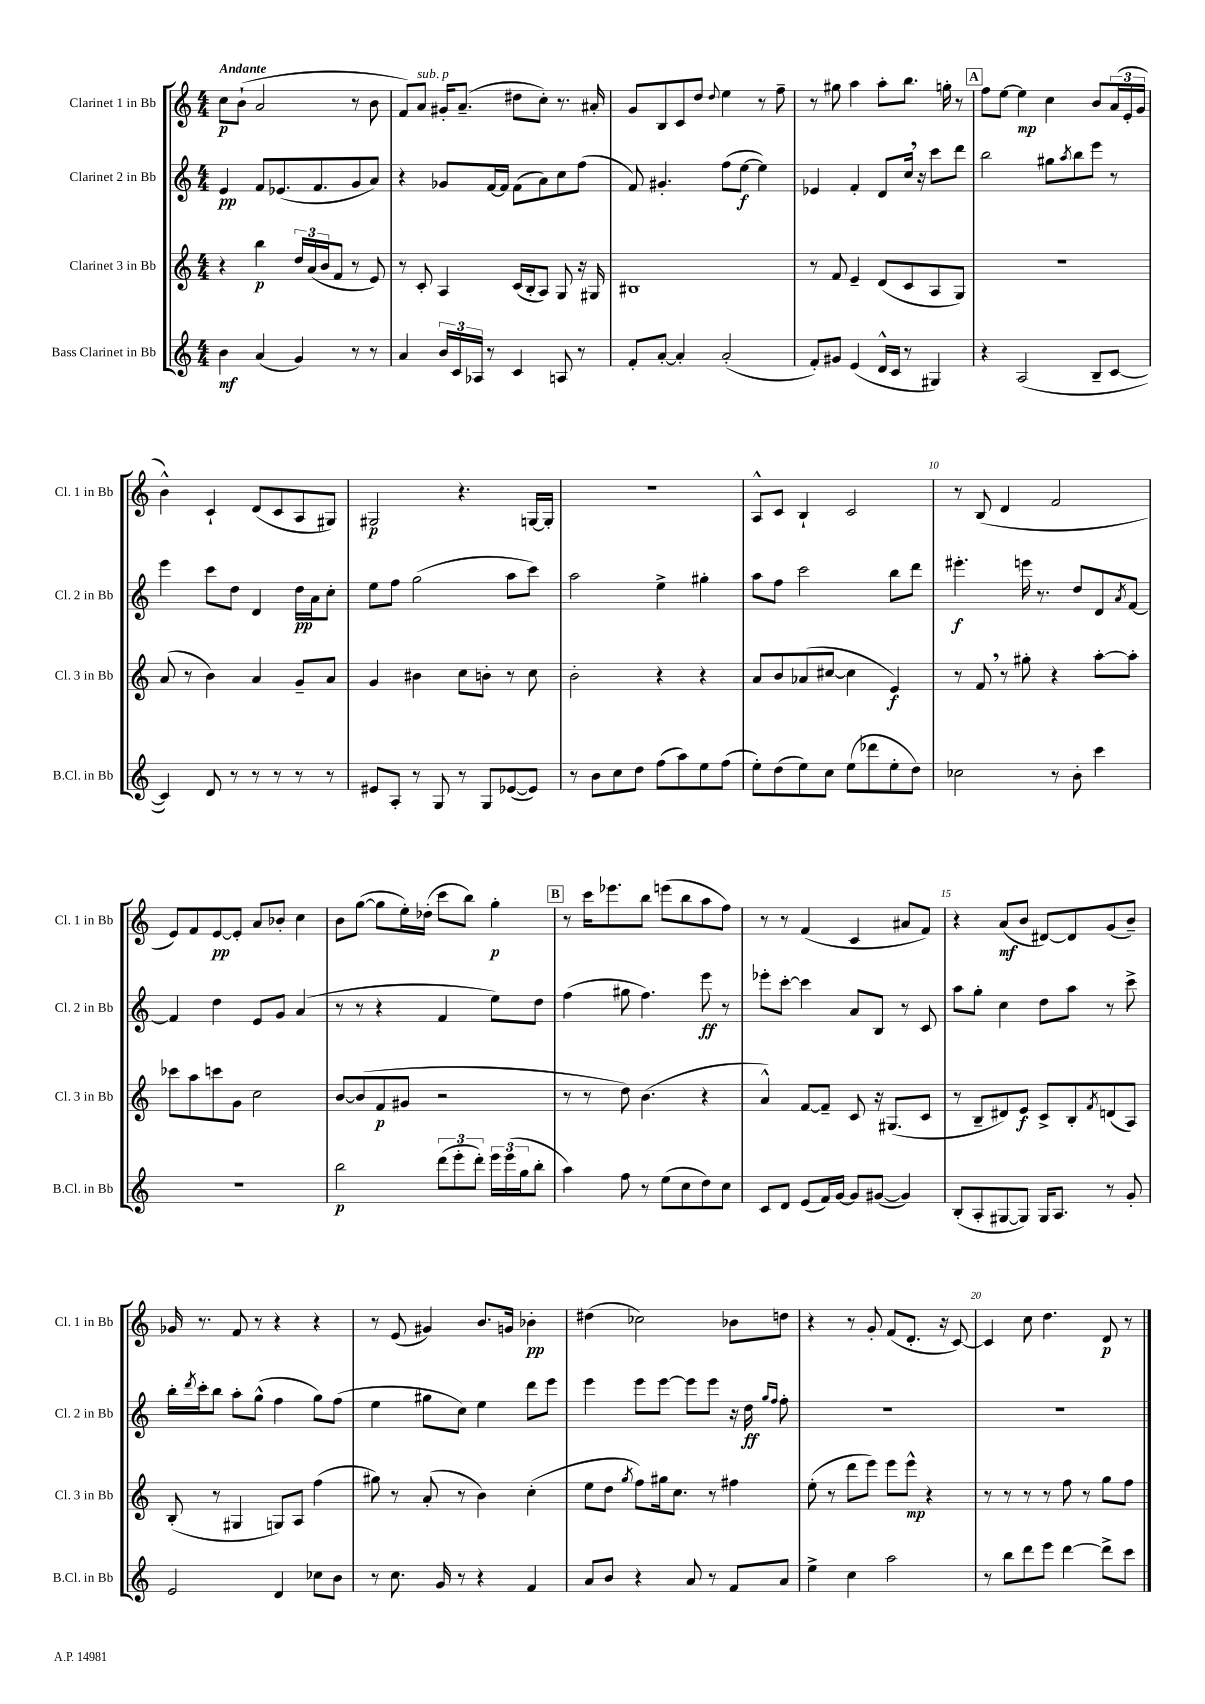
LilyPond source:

<<
\new StaffGroup <<
\new Staff = "s0" \with { instrumentName = "Clarinet 1 in Bb" shortInstrumentName = "Cl. 1 in Bb" } {
    \clef treble \key c \major \numericTimeSignature \time 4/4 \tempo "Andante"
    c''8\p b'8-!( a'2 r8 b'8 |
    f'8) a'8^\markup { \italic "sub. p" } gis'16-. a'8.--( dis''8 c''8-.) r8. ais'16-. |
    g'8 b8 c'8 d''8 \appoggiatura { d''8 } e''4 r8 f''8-- |
    r8 gis''8 a''4 a''8-. b''8. g''16-. r8 |
    \mark \markup { \box "A" } f''8 e''8~ e''4\mp c''4 b'8 \tuplet 3/2 { a'16( e'16-. g'16 } |
    b'4-^) c'4-! d'8( c'8 a8 gis8) |
    gis2\p r4. g16~ g16-. |
    R1 |
    a8-^ c'8 b4-! c'2 |
    r8 b8( d'4 f'2 |
    e'8) f'8 e'8~\pp e'8-. a'8 bes'8-. c''4 |
    b'8 g''8~( g''8 e''16-.) des''16-.( c'''8 b''8) g''4-.\p |
    \mark \markup { \box "B" } r8 c'''16 ees'''8. b''8 e'''8( b''8 a''8 f''8) |
    r8 r8 f'4( c'4 ais'8 f'8) |
    r4 a'8\mf( b'8 dis'8~) dis'8 g'8( b'8--) |
    ges'16 r8. f'8 r8 r4 r4 |
    r8 e'8( gis'4) b'8. g'16 bes'4-.\pp |
    dis''4( ces''2) bes'8 d''8 |
    r4 r8 g'8-. f'8( d'8.-. r16 c'8~) |
    c'4 c''8 d''4. d'8\p r8 \bar "|." |
}
\new Staff = "s1" \with { instrumentName = "Clarinet 2 in Bb" shortInstrumentName = "Cl. 2 in Bb" } {
    \clef treble \key c \major \numericTimeSignature \time 4/4
    e'4\pp f'8 ees'8.( f'8. g'8 a'8) |
    r4 ges'8 f'16~ f'16 f'8( a'8) c''8 f''8( |
    f'8) gis'4.-. f''8( e''8~\f e''4) |
    ees'4 f'4-. d'8 c''16 \breathe r16 c'''8 d'''8 |
    \mark \markup { \box "A" } b''2 gis''8 \acciaccatura { a''8 } b''8 e'''8 r8 |
    e'''4 c'''8 d''8 d'4 d''16\pp a'16 c''8-. |
    e''8 f''8 g''2( a''8 c'''8) |
    a''2 e''4-> gis''4-. |
    a''8 f''8 c'''2 b''8 d'''8 |
    eis'''4.-.\f e'''16 r8. d''8 d'8 \acciaccatura { a'8 } f'8~ |
    f'4 d''4 e'8 g'8 a'4( |
    r8 r8 r4 f'4 e''8) d''8 |
    \mark \markup { \box "B" } f''4( gis''8 f''4.) e'''8\ff r8 |
    ees'''8-. c'''8~-. c'''4 a'8 b8 r8 c'8 |
    a''8 g''8-. c''4 d''8 a''8 r8 c'''8-> |
    b''16-. \acciaccatura { d'''8 } c'''16-. b''8 a''8-. g''8-^( f''4 g''8) f''8( |
    e''4 gis''8 c''8) e''4 d'''8 e'''8 |
    e'''4 e'''8 e'''8~ e'''8 e'''8 r16 d''16\ff \grace { g''16 f''16 } f''8-. |
    R1 |
    R1 \bar "|." |
}
\new Staff = "s2" \with { instrumentName = "Clarinet 3 in Bb" shortInstrumentName = "Cl. 3 in Bb" } {
    \clef treble \key c \major \numericTimeSignature \time 4/4
    r4 b''4\p \tuplet 3/2 { d''16 a'16( b'16 } f'8 r8 e'8) |
    r8 c'8-. a4 c'16( b16-. a8) g8 r16 gis16 |
    bis1 |
    r8 f'8 e'4-- d'8( c'8 a8 g8) |
    \mark \markup { \box "A" } R1 |
    a'8( r8 b'4) a'4 g'8-- a'8 |
    g'4 bis'4 c''8 b'8-. r8 c''8 |
    b'2-. r4 r4 |
    a'8 b'8 aes'8( cis''8~ cis''4 e'4\f) |
    r8 f'8 \breathe r8 gis''8-. r4 a''8~-. a''8-. |
    ces'''8 a''8 c'''8 g'8 c''2 |
    b'8~ b'8( f'8\p gis'8 r2 |
    \mark \markup { \box "B" } r8 r8 d''8) b'4.( r4 |
    a'4-^) f'8~ f'8-- c'8 r16 gis8.( c'8 |
    r8 b8-- dis'8) e'8\f c'8-> b8-. \acciaccatura { f'8 } d'8( a8) |
    b8-.( r8 gis4 g8) a8 f''4( |
    gis''8) r8 a'8-.( r8 b'4) c''4-.( |
    e''8 d''8 \acciaccatura { g''8 } f''8) gis''16 c''8. r8 fis''4 |
    e''8-.( r8 d'''8 e'''8) e'''8 e'''8-^\mp r4 |
    r8 r8 r8 r8 f''8 r8 g''8 f''8 \bar "|." |
}
\new Staff = "s3" \with { instrumentName = "Bass Clarinet in Bb" shortInstrumentName = "B.Cl. in Bb" } {
    \clef treble \key c \major \numericTimeSignature \time 4/4
    b'4\mf a'4( g'4) r8 r8 |
    a'4 \tuplet 3/2 { b'16 c'16 aes16 } r8 c'4 a8 r8 |
    f'8-. a'8~-. a'4-. a'2-.( |
    f'8-.) gis'8 e'4( d'16-^ c'16 r8 gis4) |
    \mark \markup { \box "A" } r4 a2( b8-- c'8~ |
    c'4) d'8 r8 r8 r8 r8 r8 |
    eis'8 a8-. r8 g8 r8 g8 ees'8~( ees'8) |
    r8 b'8 c''8 d''8 f''8( a''8) e''8 f''8( |
    e''8-.) d''8( e''8) c''8 e''8( des'''8 e''8-. d''8) |
    ces''2 r8 b'8-. c'''4 |
    R1 |
    b''2\p \tuplet 3/2 { d'''8( e'''8-. d'''8-.) } \tuplet 3/2 { e'''16 e'''16( g''16 } b''8-. |
    \mark \markup { \box "B" } a''4) f''8 r8 e''8( c''8 d''8) c''8 |
    c'8 d'8 e'8( f'16) g'16~ g'8 gis'8~( gis'4) |
    b8-.( a8-. gis8~ gis8) gis16 a8. r8 g'8-. |
    e'2 d'4 ces''8 b'8 |
    r8 c''8. g'16 r8 r4 f'4 |
    a'8 b'8 r4 a'8 r8 f'8 a'8 |
    e''4-> c''4 a''2 |
    r8 b''8 d'''8 e'''8 d'''4~ d'''8-> c'''8 \bar "|." |
}
>>
>>
\layout { \context { \Score \override BarNumber.break-visibility = ##(#f #t #t) barNumberVisibility = #(every-nth-bar-number-visible 5) } }
